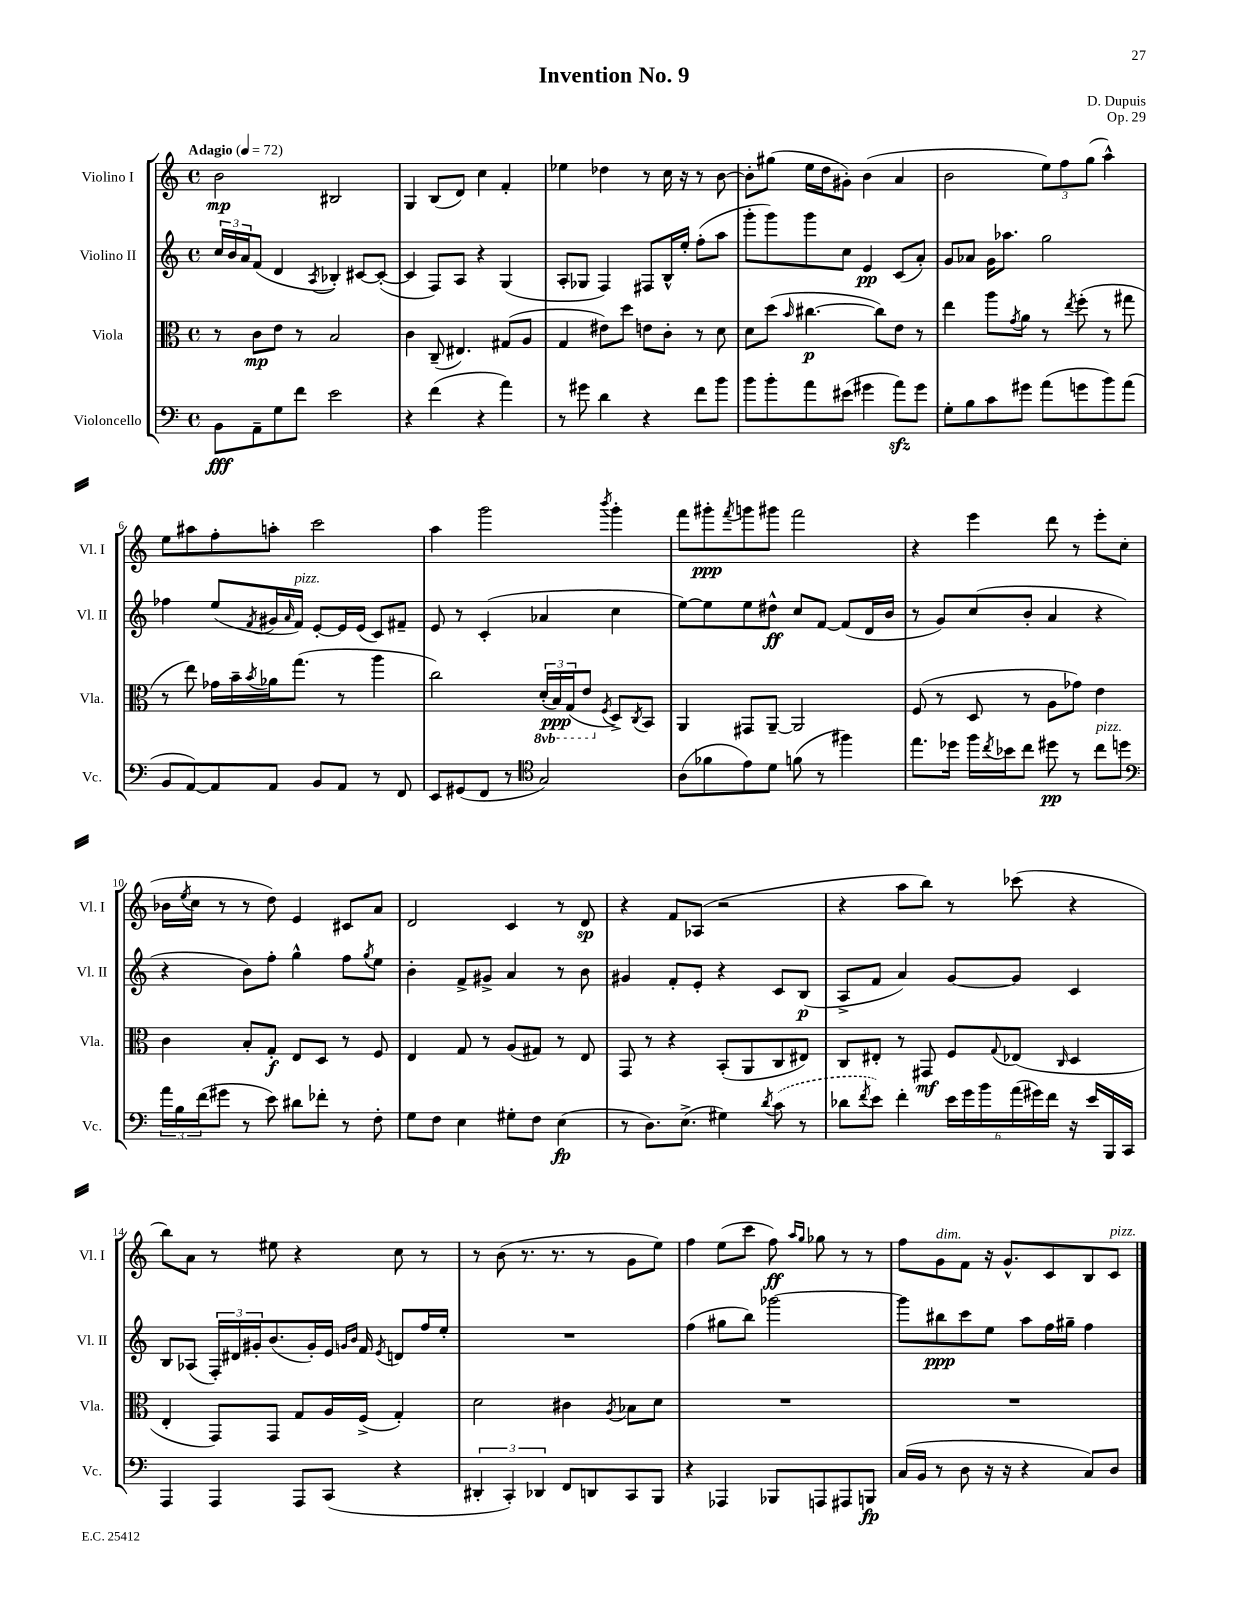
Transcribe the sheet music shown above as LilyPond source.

\header { title = "Invention No. 9" composer = "D. Dupuis" opus = "Op. 29" }
<<
\new StaffGroup <<
\new Staff = "s0" \with { instrumentName = "Violino I" shortInstrumentName = "Vl. I" } {
    \clef treble \key c \major \defaultTimeSignature \time 4/4 \tempo "Adagio" 4 = 72
    b'2\mp bis2 |
    g4 b8( d'8) c''4 f'4-. |
    ees''4 des''4 r8 c''16 r16 r8 b'8~ |
    b'8-. gis''8( e''16 d''16 gis'8-.) b'4( a'4 |
    b'2 \tuplet 3/2 { e''8) f''8 g''8( } a''4-^) |
    e''8 ais''8 f''8-. a''8-. c'''2 |
    a''4 g'''2 \acciaccatura { b'''8 } g'''4-. |
    f'''8 gis'''8-.\ppp \acciaccatura { f'''8 } g'''8 gis'''8 f'''2 |
    r4 e'''4 d'''8 r8 e'''8-. c''8( |
    bes'16 \acciaccatura { e''8 } c''16 r8 r8 d''8) e'4 cis'8 a'8 |
    d'2 c'4 r8 d'8\sp |
    r4 f'8 aes8( r2 |
    r4 a''8 b''8) r8 ces'''8( r4 |
    b''8) a'8 r8 eis''8 r4 c''8 r8 |
    r8 b'8( r8. r8. r8 g'8 e''8) |
    f''4 e''8( c'''8 f''8\ff) \grace { a''16 g''16 } ges''8 r8 r8 |
    f''8 g'8^\markup { \italic "dim." } f'8 r16 g'8.-^ c'8 b8 c'8^\markup { \italic "pizz." } \bar "|." |
}
\new Staff = "s1" \with { instrumentName = "Violino II" shortInstrumentName = "Vl. II" } {
    \clef treble \key c \major \defaultTimeSignature \time 4/4
    \tuplet 3/2 { c''16 b'16 a'16 } f'8( d'4 \acciaccatura { a8 } bes4-.) cis'8~ cis'8~-.( |
    cis'4 f8) a8 r4 g4( |
    a8-. ges8 f4) fis8 b16-^ e''16-. f''8-.( a''8 |
    g'''8-. g'''8) g'''8 c''8 e'4\pp c'8( a'8-.) |
    g'8 aes'8 g'16 aes''8. g''2 |
    fes''4 e''8( \acciaccatura { f'8 } gis'16 \grace { a'16 } f'16^\markup { \italic "pizz." }) e'8~-. e'16 e'16( c'8) fis'8-- |
    e'8 r8 c'4-.( aes'4 c''4 |
    e''8~) e''8 e''8 dis''8-^\ff c''8 f'8~ f'8( d'16 b'16 |
    r8 g'8) c''8( b'8-. a'4 r4 |
    r4 b'8) f''8-. g''4-^ f''8 \acciaccatura { g''8 } e''8 |
    b'4-. f'8-> gis'8-> a'4 r8 b'8 |
    gis'4 f'8-. e'8-. r4 c'8 b8\p( |
    a8-> f'8 a'4) g'8~ g'8 c'4 |
    b8 aes8( \tuplet 3/2 { f16-.) dis'16 gis'16-. } b'8.( gis'16-.) e'16 \grace { g'16 b'16 } f'16 \acciaccatura { e'8 } d'8 f''16 e''16-. |
    R1 |
    f''4( gis''8 b''8) ges'''2~ |
    ges'''8 bis''8\ppp c'''8 e''8 a''8 f''16 gis''16-- f''4 \bar "|." |
}
\new Staff = "s2" \with { instrumentName = "Viola" shortInstrumentName = "Vla." } {
    \clef alto \key c \major \defaultTimeSignature \time 4/4 \set Staff.ottavationMarkups = #ottavation-simple-ordinals
    r8 c'8\mp e'8 r8 b2 |
    c'4 c8--( eis4.) gis8( a8 |
    g4 eis'8) d''8 e'8 c'8-. r8 d'8 |
    d'8 d''8( \grace { b'16 } cis''4.~\p cis''8) e'8 r8 |
    e''4 a''8 \acciaccatura { g'8 } a'8 r8 \acciaccatura { e''8 } f''8-.( r8 gis''8 |
    r8 e''8) ges'16 b'16-- \acciaccatura { b'8 } aes'16 g''8.( r8 a''4 |
    c''2) \tuplet 3/2 { \ottava #-1 d16-.( b,16\ppp) g,16( } e8 \ottava #0 \acciaccatura { f8 } d8->) \acciaccatura { c8 } b,8 |
    a,4 gis,8 a,8~-- a,2 |
    f8( r8 d8 r8 a8 ges'8) e'4 |
    c'4 b8-. g8-.\f e8 d8 r8 f8 |
    e4 g8 r8 a8( gis8) r8 e8 |
    g,8 r8 r4 b,8-.( a,8 c8 eis8) |
    c8 eis8-. r8 gis,8\mf f8 \appoggiatura { g8 } ees8( \grace { c16 } d4 |
    e4-. g,8) g,8 g8 a16 f16->( g4-.) |
    d'2 cis'4 \acciaccatura { a8 } bes8 d'8 |
    R1 |
    R1 \bar "|." |
}
\new Staff = "s3" \with { instrumentName = "Violoncello" shortInstrumentName = "Vc." } {
    \clef bass \key c \major \defaultTimeSignature \time 4/4
    b,8\fff a,8-- g8 f'8 e'2 |
    r4 f'4( r4 a'4) |
    r8 gis'8 d'4 r4 f'8 b'8 |
    b'8 b'8-. a'8 eis'8( gis'4 a'8\sfz) gis'8 |
    g8-. b8 c'8 gis'8 a'8( g'8 b'8) a'8( |
    b,8 a,8~) a,8 a,8 b,8 a,8 r8 f,8 |
    e,8 gis,8( f,8 r8 \clef tenor g2) |
    a8( fes'8 e'8) d'8 f'8( r8 fis''4) |
    e''8. des''16 f''16 \acciaccatura { c''8 } bes'16 c''8 dis''8\pp r8 c''8^\markup { \italic "pizz." } d''8 |
    \clef bass \tuplet 3/2 { a'16 b16 f'16( } gis'8 r8 e'8) dis'8 fes'8-. r8 f8-. |
    g8 f8 e4 gis8-. f8 e4\fp( |
    r8 d8.) e8.->( gis4) \acciaccatura { d'8 } \once \slurDashed c'8( r8 |
    des'8 \acciaccatura { f'8 } e'8) f'4-. \tuplet 6/4 { e'16 g'16 b'16 a'16( gis'16) f'16 } r16 e'16 b,,16 c,16 |
    a,,4 a,,4 a,,8 c,8( r4 |
    \tuplet 3/2 { dis,4-. c,4-.) des,4 } f,8 d,8 c,8 b,,8 |
    r4 aes,,4 bes,,8 a,,8 ais,,8 b,,8\fp |
    c16( b,16 r8 d8 r16 r16 r4 c8) d8 \bar "|." |
}
>>
>>
